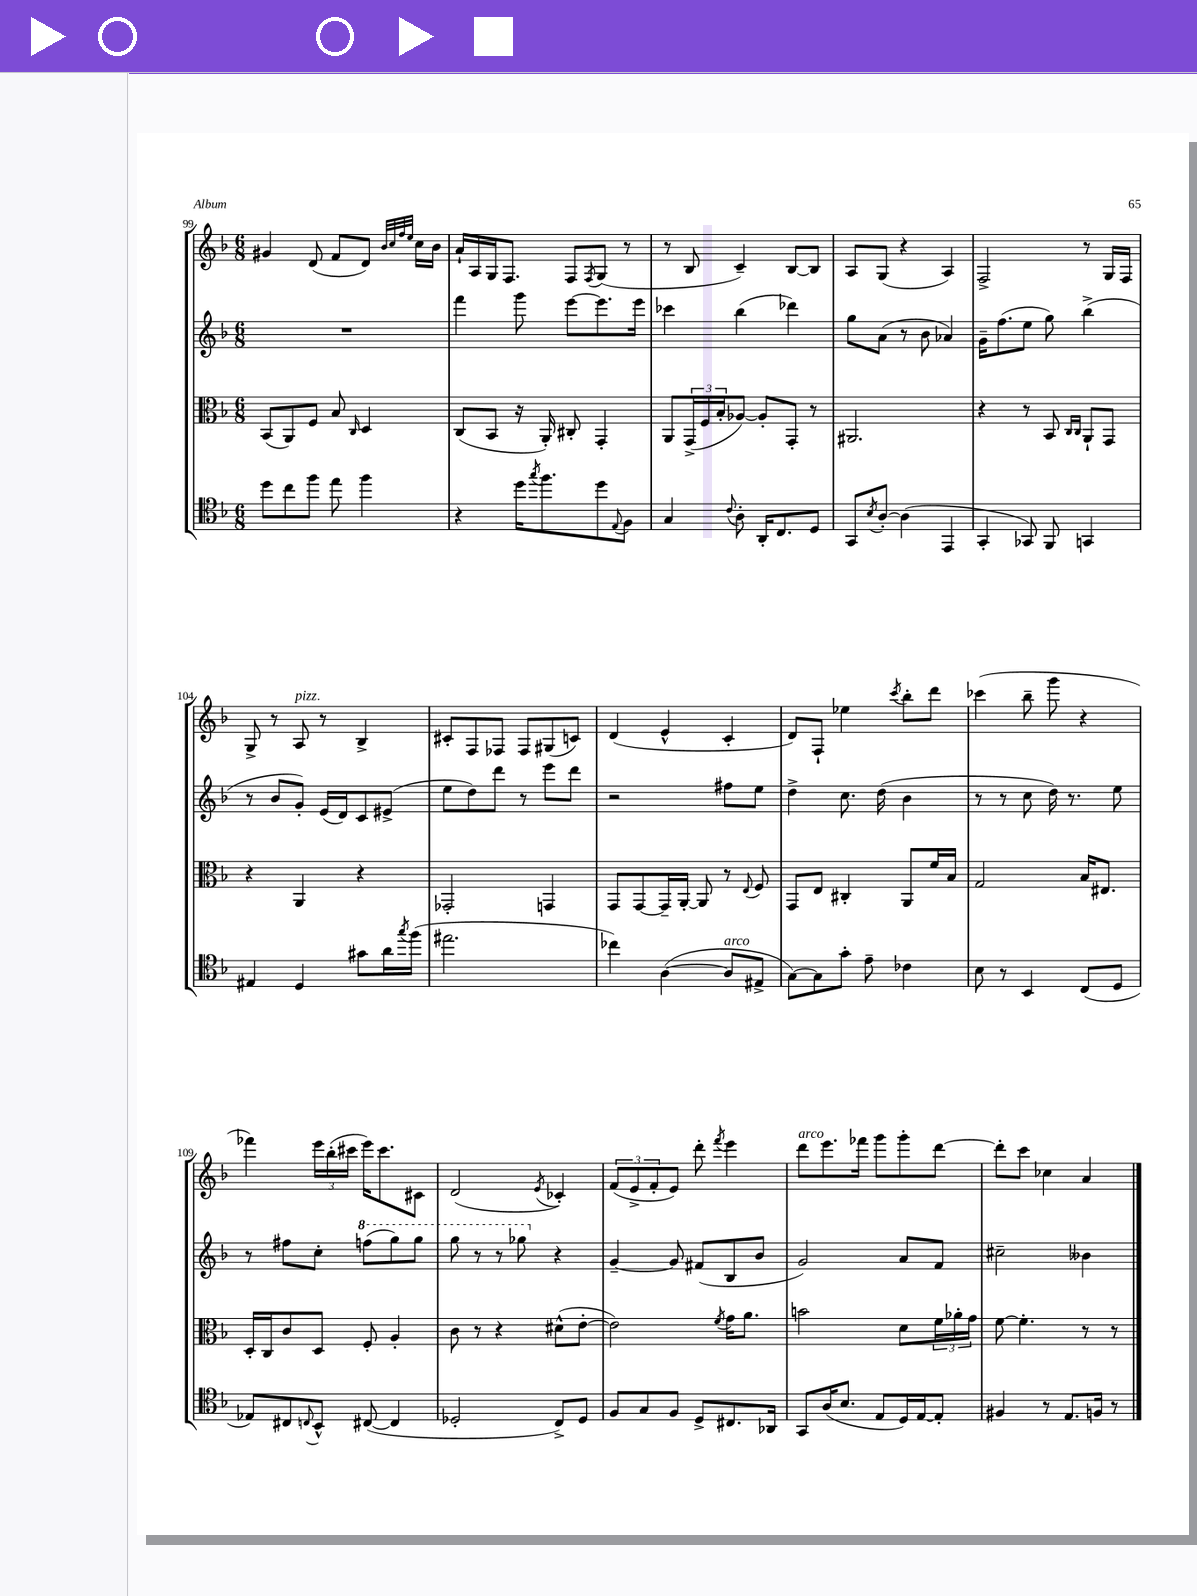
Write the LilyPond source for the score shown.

<<
\new StaffGroup <<
\new Staff = "s0" {
    \clef treble \key f \major \numericTimeSignature \time 6/8
    gis'4 d'8( f'8 d'8) \grace { bes'32 c''32 f''32 e''32 } c''16 bes'16 |
    a'16-! a16 g16 f8. f8 \acciaccatura { f8 } g8( r8 |
    r8 bes8 c'4--) bes8~ bes8 |
    a8 g8( r4 a4) |
    f2-> r8 g16 f16 |
    g8-> r8 a8^\markup { \italic "pizz." } r8 bes4-> |
    cis'8-. f8 fes8 fes8 gis8( c'8) |
    d'4( e'4-^ c'4-. |
    d'8) f8-! ees''4 \acciaccatura { c'''8 } bes''8-. d'''8 |
    ces'''4( bes''8-- g'''8 r4 |
    fes'''4) \tuplet 3/2 { e'''16 bes''16-.( cis'''16 } e'''16) cis'''8. cis'8 |
    d'2( \acciaccatura { e'8 } ces'4-.) |
    \tuplet 3/2 { f'8( e'8-> f'8-. } e'8) d'''8-. \acciaccatura { f'''8 } e'''4 |
    d'''8^\markup { \italic "arco" } e'''8. fes'''16 g'''8 g'''8-. d'''8~ |
    d'''8-. c'''8 ces''4 a'4 \bar "|." |
}
\new Staff = "s1" {
    \clef treble \key f \major \numericTimeSignature \time 6/8
    R2. |
    f'''4 g'''8 e'''8~ e'''8. e'''16 |
    ces'''4 bes''4( des'''4) |
    g''8 a'8( r8 bes'8 aes'4) |
    g'16-- f''8.( e''8 g''8) bes''4->( |
    r8 bes'8 g'8-.) e'16( d'16) c'8 eis'8->( |
    e''8 d''8) d'''8 r8 e'''8 d'''8 |
    r2 fis''8 e''8 |
    d''4-> c''8. d''16( bes'4 |
    r8 r8 c''8 d''16) r8. e''8 |
    r8 fis''8 c''8-. \ottava #1 f'''!8( g'''8) g'''8 |
    g'''8 r8 r8 ges'''8 \ottava #0 r4 |
    g'4~-- g'8 fis'8( bes8 bes'8 |
    g'2) a'8 f'8 |
    cis''2-- beses'4 \bar "|." |
}
\new Staff = "s2" {
    \clef alto \key f \major \numericTimeSignature \time 6/8
    bes,8( a,8) f8 bes8 \grace { c16 } d4 |
    c8( bes,8 r16 a,16-.) cis8-. g,4-. |
    a,8 \tuplet 3/2 { g,16->( f16 bes16-. } aes8~) aes8-. g,8-. r8 |
    ais,2. |
    r4 r8 bes,8 \grace { c16 c16 } a,8-! g,8 |
    r4 a,4 r4 |
    ges,2-. g,4 |
    g,8 g,8~ g,16-- a,16~-. a,8 r8 \appoggiatura { e8 } f8 |
    g,8 e8 cis4-. a,8 f'16 bes16 |
    g2 bes16 eis8. |
    d16-. c16 c'8 d8 f8-. a4-. |
    c'8 r8 r4 dis'8-^( e'8~-. |
    e'2) \acciaccatura { f'8 } g'16 a'8. |
    b'2 d'8 \tuplet 3/2 { f'16 aes'16-. g'16 } |
    f'8~ f'4.-. r8 r8 \bar "|." |
}
\new Staff = "s3" {
    \clef tenor \key f \major \numericTimeSignature \time 6/8
    d''8 c''8 f''8 e''8 f''4 |
    r4 d''16 \acciaccatura { g''8 } f''8. d''8 \appoggiatura { e8 } f8 |
    g4 \appoggiatura { c'8 } a8-. a,16-. c8. d8 |
    g,8 \acciaccatura { bes8 } a8~-. a4( e,4 |
    g,4-. ges,8) f,8 g,4 |
    eis4 d4 gis'8 a'16 \acciaccatura { g''8 } f''16( |
    eis''2. |
    ces''4) a4~( a8^\markup { \italic "arco" } eis8-> |
    g8~) g8 g'8-. e'8-- ces'4 |
    bes8 r8 bes,4 c8( d8 |
    ees8) cis8 \appoggiatura { c8 } bes,8-^ cis8~( cis4 |
    des2-. c8->) des8 |
    f8 g8 f8 d8-> cis8. aes,16 |
    g,8 a16( bes8. e8 d16) e16~ e8-. |
    fis4 r8 e8. f16 r8 \bar "|." |
}
>>
>>
\layout { \context { \Score currentBarNumber = #99 } }
